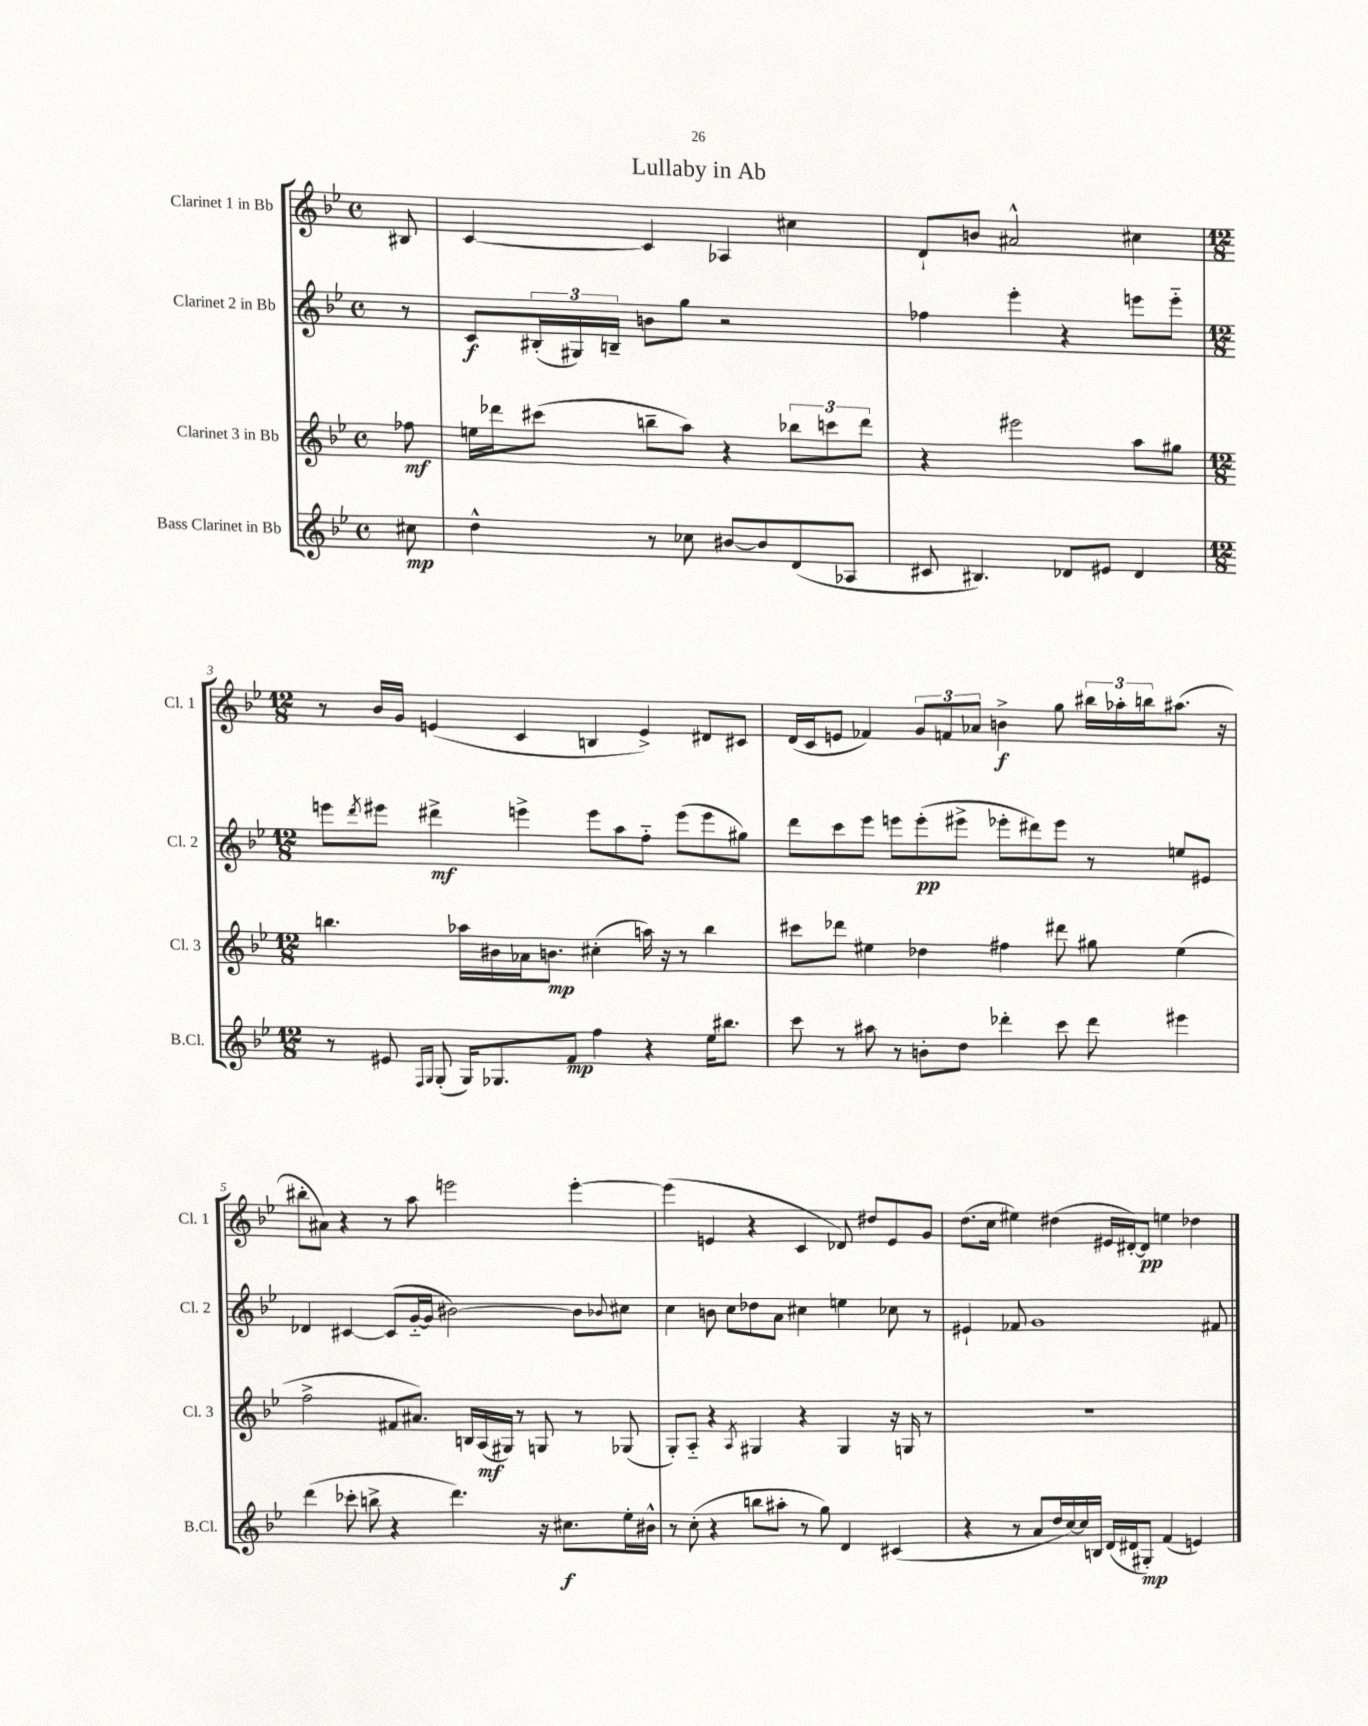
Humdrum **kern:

**kern	**kern	**kern	**kern
*staff4	*staff3	*staff2	*staff1
*clefG2	*clefG2	*clefG2	*clefG2
*k[b-e-]	*k[b-e-]	*k[b-e-]	*k[b-e-]
*M4/4	*M4/4	*M4/4	*M4/4
*met(c)	*met(c)	*met(c)	*met(c)
8cc#	8ff-	8r	8B#
=	=	=	=
4dd^^	16ee	8c	[4c
.	16ddd-	.	.
.	(8ccc#	(24B#'	.
.	.	24G#)	.
.	.	24B~	.
8r	8bb~	8b	4c]
8cc-	8aa)	8gg	.
[8b#	4r	2r	4A-
8b#]	.	.	.
(8d	12bb-	.	4cc#
.	12ccc	.	.
8A-	.	.	.
.	12ddd-	.	.
=	=	=	=
8c#	4r	4ff-	8d`
4.B#)	.	.	8b
.	2eee#	4eee-'	2a#^^
8d-	.	4r	.
8e#	.	.	.
4d-	8aa	8eee	4cc#
.	8gg#	8eee'~	.
=	=	=	=
*M12/8	*M12/8	*M12/8	*M12/8
8r	4.bb	8eee	8r
.	.	8qddd	.
8e#	.	8eee#	16b-
.	.	.	16g
16qqF	.	.	.
16qqG	.	.	.
(8G'	.	4ddd#^	(4e
16G)	16aa-	.	.
8.G-	16b#	.	.
.	16a-	4eee^	4c
.	8.b	.	.
8f	.	.	.
4ff	(4cc#'	8eee	4B
.	.	8aa	.
4r	16aa)	8ff'~	4e^)
.	16r	.	.
.	8r	(8eee	.
16ee-	4bb	8eee	8d#
8.bb#	.	.	.
.	.	8gg#)	8c#
=	=	=	=
8ccc	8ccc#	8ddd	(16d
.	.	.	16c
8r	8ddd-	8ccc	8e
8aa#	4ee#	8eee-	4f-)
8r	.	8eee	.
8b'	4dd-	(8eee'	12g
.	.	.	12f
8dd	.	8eee#^	.
.	.	.	12a-
4ddd-'	4ff#	8eee-'	4b^
.	.	8ddd#)	.
8ccc	8ddd#	8eee-	8gg
8ddd-	8gg#	8r	24bb#
.	.	.	24aa-'
.	.	.	24bb
4eee#	(4ee#	8ee	(8.aa#
.	.	8e#	.
.	.	.	16r
=	=	=	=
(4ddd	2ff^	4d-	8bb#'
.	.	.	8a#)
8ccc-'	.	[4c#	4r
8bb^	.	.	.
4r	8f#	(8c#]	8r
.	8.a#)	[16g'~	8aa
.	.	16g]	.
4.ddd)	.	[2b#)	2eee
.	16B	.	.
.	(16A	.	.
.	16G#)	.	.
.	8r	.	.
16r	8G	.	.
8.cc#	.	.	.
.	8r	8b#]	[4eee'
.	.	8qqb-	.
16ee-'	(8G-	8cc#	.
16b#^^	.	.	.
=	=	=	=
8r	8G')	4cc	(4eee]
(8cc'	8A'~	.	.
4r	4r	8b	4e
.	.	8cc	.
.	8qA	.	.
8bb	4G#	8dd-	4r
8aa#'	.	8a	.
8r	4r	4cc#	4c
8gg)	.	.	.
4d	4G#	4ee	8d-)
.	.	.	8dd#
(4c#	16r	8cc-	8e
.	16G	.	.
.	8r	8r	8g
=	=	=	=
4r	1.r	4e#`	(8.dd
.	.	.	16cc
8r	.	8f-	4ee#)
8a	.	1g	.
16dd	.	.	(4dd#
[16cc)	.	.	.
16cc]	.	.	.
16B	.	.	.
(16d	.	.	16e#
16d#	.	.	[16d#')
8G#')	.	.	8d#]
(4f	.	.	4ee
4e)	.	.	4dd-
.	.	8f#	.
==	==	==	==
*-	*-	*-	*-
